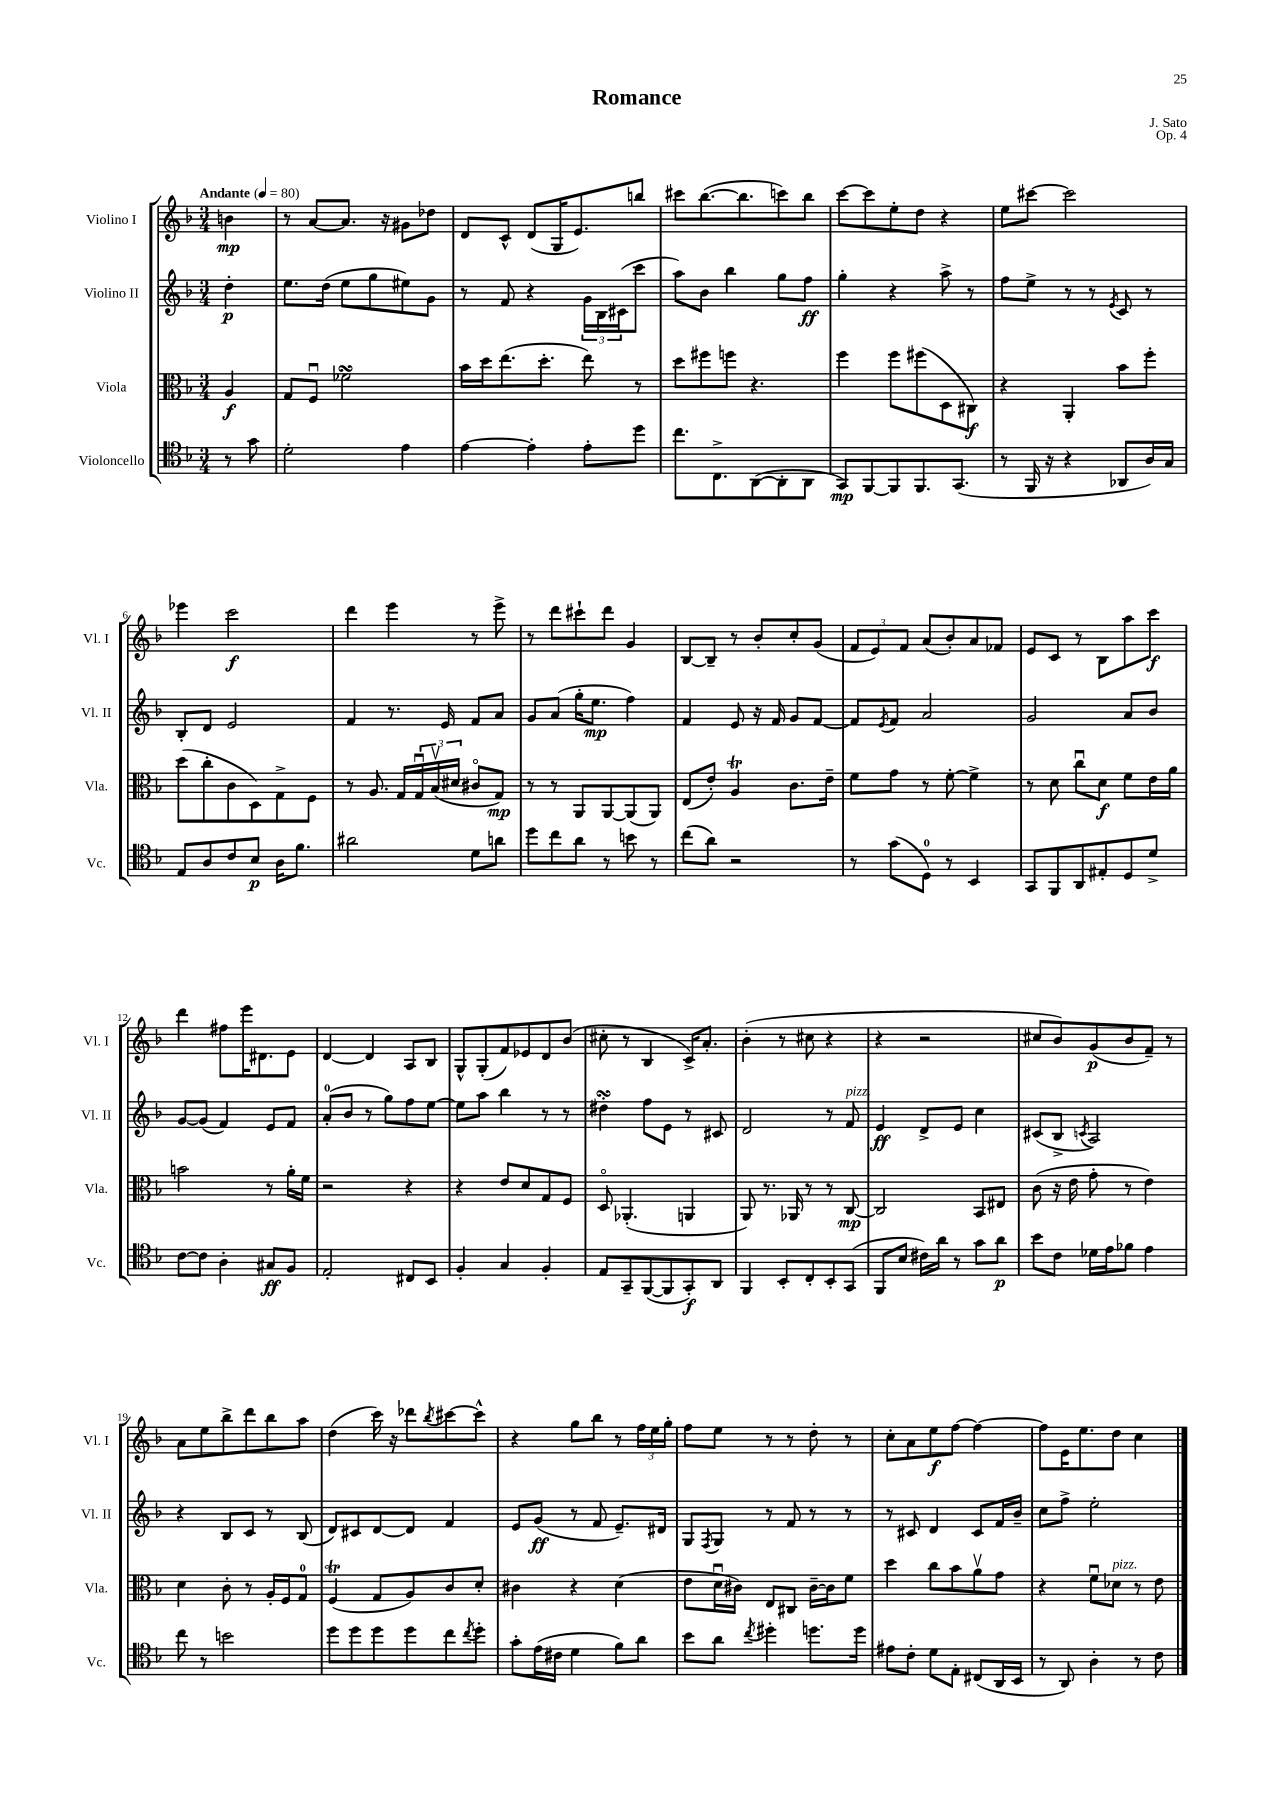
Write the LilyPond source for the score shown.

\header { title = "Romance" composer = "J. Sato" opus = "Op. 4" }
<<
\new StaffGroup <<
\new Staff = "s0" \with { instrumentName = "Violino I" shortInstrumentName = "Vl. I" } {
    \clef treble \key f \major \numericTimeSignature \time 3/4 \partial 4 \tempo "Andante" 4 = 80
    b'4\mp |
    r8 a'8~ a'8. r16 gis'8 des''8 |
    d'8 c'8-^ d'8( g16 e'8.) b''8 |
    cis'''8 bes''8.~( bes''8. c'''8) bes''8 |
    c'''8~ c'''8 e''8-. d''8 r4 |
    e''8 cis'''8~ cis'''2 |
    ees'''4 c'''2\f |
    d'''4 e'''4 r8 e'''8-> |
    r8 d'''8 cis'''8-! d'''8 g'4 |
    bes8~ bes8-- r8 bes'8-. c''8-. g'8( |
    \tuplet 3/2 { f'8 e'8) f'8 } a'8( bes'8-.) a'8 fes'8 |
    e'8 c'8 r8 bes8 a''8 c'''8\f |
    d'''4 fis''8 e'''16 dis'8. e'8 |
    d'4~ d'4 a8 bes8 |
    g8-^ g8-.( f'8) ees'8 d'8 bes'8( |
    cis''8-. r8 bes4 c'16->) a'8.-. |
    bes'4-.( r8 cis''8 r4 |
    r4 r2 |
    cis''8 bes'8) g'8\p( bes'8 f'8--) r8 |
    a'8 e''8 bes''8-> d'''8 bes''8 a''8 |
    d''4( c'''16) r16 des'''8 \acciaccatura { bes''8 } cis'''8~ cis'''8-^ |
    r4 g''8 bes''8 r8 \tuplet 3/2 { f''16 e''16 g''16-. } |
    f''8 e''8 r8 r8 d''8-. r8 |
    c''8-. a'8 e''8\f f''8~ f''4~ |
    f''8 e'16 e''8. d''8 c''4 \bar "|." |
}
\new Staff = "s1" \with { instrumentName = "Violino II" shortInstrumentName = "Vl. II" } {
    \clef treble \key f \major \numericTimeSignature \time 3/4 \partial 4
    d''4-.\p |
    e''8. d''16( e''8 g''8 eis''8) g'8 |
    r8 f'8 r4 \tuplet 3/2 { g'16 bes16 cis'16( } c'''8 |
    a''8) bes'8 bes''4 g''8 f''8\ff |
    g''4-. r4 a''8-> r8 |
    f''8 e''8-> r8 r8 \acciaccatura { e'8 } c'8 r8 |
    bes8-. d'8 e'2 |
    f'4 r8. e'16 f'8 a'8 |
    g'8 a'8( g''16-. e''8.\mp f''4) |
    f'4 e'8 r16 f'16 g'8 f'8~ |
    f'8 \acciaccatura { e'8 } f'8 a'2 |
    g'2 a'8 bes'8 |
    g'8~ g'8( f'4) e'8 f'8 |
    a'8-0-.( bes'8 r8 g''8) f''8 e''8~ |
    e''8 a''8 bes''4 r8 r8 |
    dis''4-.\turn f''8 e'8 r8 cis'8 |
    d'2 r8 f'8^\markup { \italic "pizz." } |
    e'4\ff d'8-> e'8 c''4 |
    cis'8( bes8-> \acciaccatura { c'8 } a2) |
    r4 bes8 c'8 r8 bes8( |
    d'8) cis'8 d'8~ d'8 f'4 |
    e'8 g'8\ff( r8 f'8 e'8.--) dis'16 |
    g8 \acciaccatura { f8 } g8 r8 f'8 r8 r8 |
    r8 cis'8 d'4 cis'8 f'16 bes'16-- |
    c''8 f''8-> e''2-. \bar "|." |
}
\new Staff = "s2" \with { instrumentName = "Viola" shortInstrumentName = "Vla." } {
    \clef alto \key f \major \numericTimeSignature \time 3/4 \partial 4
    a4\f |
    g8 f8\downbow fes'2\turn |
    bes'16 d''16 e''8.( d''8.-. e''8) r8 |
    d''8 fis''8 f''8 r4. |
    f''4 f''8 fis''8( d8 cis8\f) |
    r4 a,4-. bes'8 f''8-. |
    d''8( c''8-. c'8 d8) g8-> f8 |
    r8 a8. g16 \tuplet 3/2 { g16\downbow bes16\upbow( dis'16 } cis'8\flageolet g8\mp) |
    r8 r8 a,8 a,8~ a,8( a,8) |
    e8( e'8-.) a4\trill c'8. e'16-- |
    f'8 g'8 r8 f'8~-. f'4-> |
    r8 d'8 c''8\downbow d'8\f f'8 e'16 a'16 |
    b'2 r8 a'16-. f'16 |
    r2 r4 |
    r4 e'8 d'8 g8 f8 |
    d8\flageolet aes,4.-.( a,4 |
    a,8) r8. aes,16 r8 r8 c8~\mp |
    c2 bes,8 eis8 |
    c'8( r16 e'16 g'8-. r8 e'4) |
    d'4 c'8-. r8 a16-. f16 g8-0 |
    f4\trill( g8 a8) c'8 d'8-. |
    cis'4 r4 d'4( |
    e'8 d'16\downbow cis'16) e8 cis8 cis'16~-- cis'16 f'8 |
    d''4 c''8 bes'8 a'8\upbow g'8 |
    r4 f'8\downbow des'8^\markup { \italic "pizz." } r8 e'8 \bar "|." |
}
\new Staff = "s3" \with { instrumentName = "Violoncello" shortInstrumentName = "Vc." } {
    \clef tenor \key f \major \numericTimeSignature \time 3/4 \partial 4
    r8 g'8 |
    d'2-. e'4 |
    e'4~ e'4-. e'8-. d''8 |
    c''8. c8.-> a,8~( a,8-. a,8 |
    g,8\mp) f,8~ f,8 f,8. g,8.( |
    r8 f,16 r16 r4 aes,8 a16) g16 |
    e8 a8 c'8 bes8\p a16 f'8. |
    ais'2 d'8 a'8 |
    d''8 c''8 a'8 r8 b'8 r8 |
    c''8( a'8) r2 |
    r8 g'8( d8-0) r8 bes,4 |
    g,8 f,8 a,8 eis8-. d8 d'8-> |
    c'8~ c'8 a4-. gis8\ff f8 |
    e2-. cis8 bes,8 |
    f4-. g4 f4-. |
    e8 g,8-- f,8~( f,8 g,8-.\f) a,8 |
    f,4 bes,8-. c8-. bes,8-. g,8( |
    f,8 bes8 cis'16) a'16 r8 g'8 a'8\p |
    bes'8 c'8 des'16 e'16 fes'8 e'4 |
    c''8 r8 b'2 |
    d''8 d''8 d''8 d''8 c''8 \acciaccatura { c''8 } d''8-. |
    g'8-. e'16( cis'16 d'4 f'8) a'8 |
    bes'8 a'8 \acciaccatura { c''8 } dis''4-. d''8. d''16 |
    eis'8 c'8-. d'8 e8-. cis8( a,16 bes,16 |
    r8 a,8) a4-. r8 c'8 \bar "|." |
}
>>
>>
